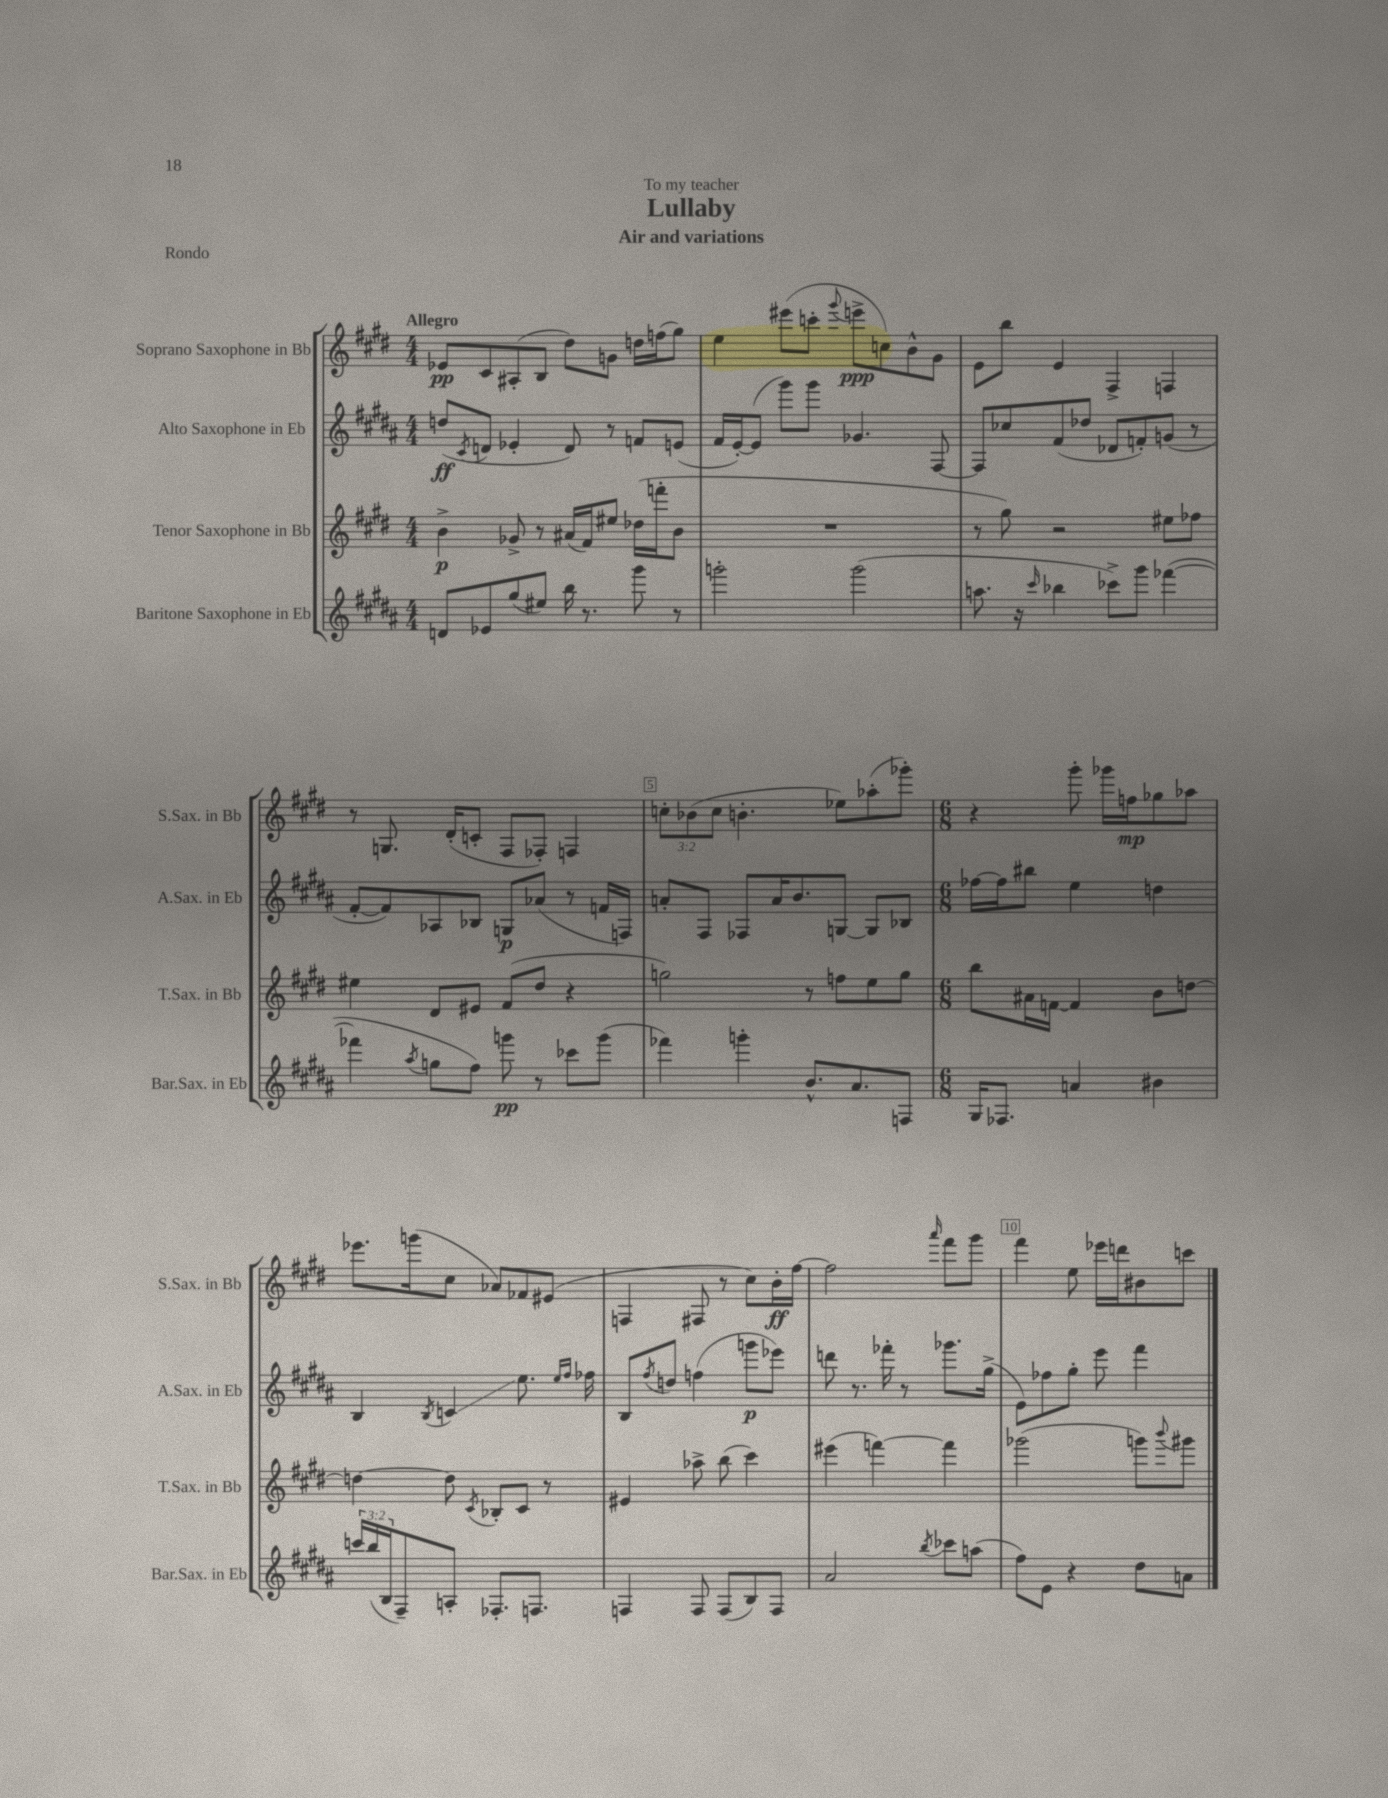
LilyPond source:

\header { title = "Lullaby" subtitle = "Air and variations" dedication = "To my teacher" piece = "Rondo" }
<<
\new StaffGroup <<
\new Staff = "s0" \with { instrumentName = "Soprano Saxophone in Bb" shortInstrumentName = "S.Sax. in Bb" } {
    \clef treble \key e \major \numericTimeSignature \time 4/4 \override Staff.TupletNumber.text = #tuplet-number::calc-fraction-text \tempo "Allegro"
    ees'8\pp cis'8 ais8-.( b8 dis''8) g'8 d''16 f''16( gis''8) |
    e''4 eis'''8( c'''8-. \appoggiatura { gis'''8 } e'''8->\ppp c''8) b'8-^ gis'8 |
    e'8 b''8 e'4 fis4-> f4 |
    r8 g8. dis'16-.( c'8-. fis8 fes8-.) f4 |
    \tuplet 3/2 { c''8-. bes'8( c''8 } b'4.-. ees''8) aes''8-.( ges'''8-.) |
    \numericTimeSignature \time 6/8 r4 gis'''8-. ges'''16 f''16\mp ges''8 aes''8 |
    ees'''8. g'''16( cis''8 aes'8) fes'8 eis'8( |
    f4 fis8 r8 cis''8) b'16-.\ff fis''16~ |
    fis''2 \grace { a'''16 } fis'''8 gis'''8 |
    fis'''4 e''8 ees'''16 d'''16 bis'8 c'''8 \bar "|." |
}
\new Staff = "s1" \with { instrumentName = "Alto Saxophone in Eb" shortInstrumentName = "A.Sax. in Eb" } {
    \clef treble \key b \major \numericTimeSignature \time 4/4
    d''8\ff( \acciaccatura { cis'8 } d'8 ees'4-. d'8) r8 f'8 e'8( |
    fis'16 e'16~-.) e'8( gis'''8) gis'''8 ges'4. fis8~ |
    fis8 ces''8 fis'8( des''8 des'8 f'8-.) g'8( r8 |
    fis'8~-. fis'8) aes8 bes8 g8\p aes'8( r8 f'16 f16) |
    a'8-. fis8 fes8 a'16 b'8. g8~ g8 bes8 |
    \numericTimeSignature \time 6/8 fes''16~ fes''16 bis''8 e''4 d''4 |
    b4 \acciaccatura { b8 } c'4\glissando e''8. \grace { e''16 fis''16 } fes''16 |
    b8 \acciaccatura { fis''8 } d''8 f''4( g'''8\p ees'''8) |
    d'''8 r8. fes'''16-. r8 ges'''8. gis''16->( |
    e'8) fes''8 gis''8-. e'''8 fis'''4 \bar "|." |
}
\new Staff = "s2" \with { instrumentName = "Tenor Saxophone in Bb" shortInstrumentName = "T.Sax. in Bb" } {
    \clef treble \key e \major \numericTimeSignature \time 4/4
    b'4->\p ges'8-> r8 ais'16( fis'16) eis''8 des''16( f'''16-. b'8 |
    R1 |
    r8 gis''8) r2 eis''8 fes''8 |
    eis''4 dis'8 eis'8 fis'8( dis''8 r4 |
    g''2) r8 f''8 e''8 g''8 |
    \numericTimeSignature \time 6/8 b''8 ais'16 f'16~ f'4 b'8 d''8~ |
    d''4~ d''8 \acciaccatura { cis'8 } bes8-. cis'8 r8 |
    eis'4 aes''8-> b''8( cis'''4) |
    eis'''4( f'''4~) f'''4 |
    ges'''2( g'''8) \appoggiatura { b'''8 } gis'''8 \bar "|." |
}
\new Staff = "s3" \with { instrumentName = "Baritone Saxophone in Eb" shortInstrumentName = "Bar.Sax. in Eb" } {
    \clef treble \key b \major \numericTimeSignature \time 4/4 \override Staff.TupletNumber.text = #tuplet-number::calc-fraction-text
    d'8 ees'8 gis''8( eis''8) b''16 r8. gis'''8 r8 |
    g'''2-. g'''2( |
    a''8. r16 \grace { cis'''16 } bes''4 ces'''8->) gis'''8 fes'''4~( |
    fes'''4 \acciaccatura { ais''8 } g''8 fis''8) g'''8\pp r8 ces'''8 g'''8( |
    fes'''4) g'''4-. b'8.-^ ais'8. f8 |
    \numericTimeSignature \time 6/8 gis16 fes8. a'4 bis'4 |
    \tuplet 3/2 { c'''16 b''16( b16 } fis8--) a8-. fes8.-. f8. |
    f4 f8 f8( b8) f8 |
    ais'2 \acciaccatura { b''8 } ces'''8 a''8( |
    fis''8) e'8 r4 dis''8 a'8 \bar "|." |
}
>>
>>
\layout { \context { \Score \override BarNumber.break-visibility = ##(#f #t #t) barNumberVisibility = #(every-nth-bar-number-visible 5) \override BarNumber.stencil = #(make-stencil-boxer 0.1 0.3 ly:text-interface::print) } }
